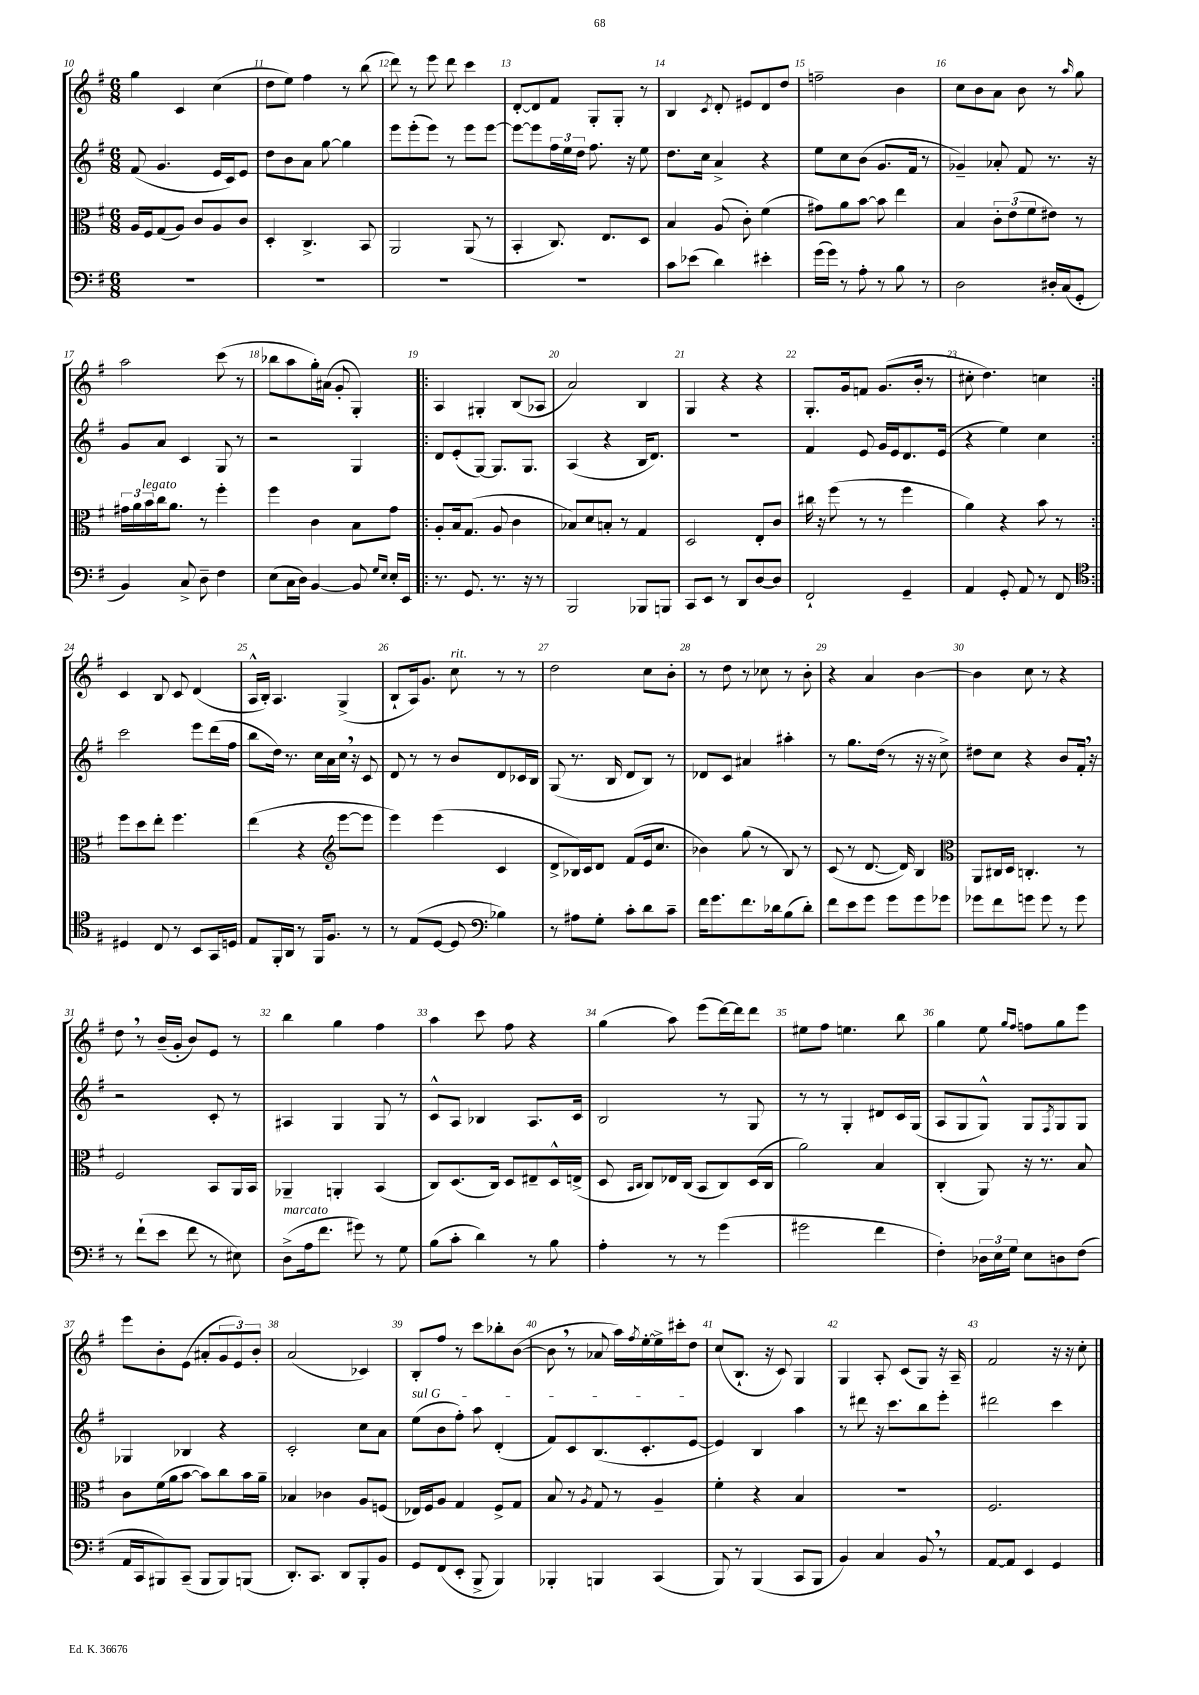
<<
\new StaffGroup <<
\new Staff = "s0" {
    \clef treble \key g \major \numericTimeSignature \time 6/8
    g''4 c'4 c''4( |
    d''8 e''8) fis''4 r8 b''8( |
    d'''8) r8 e'''8 d'''8 c'''4 |
    d'8~-. d'8 fis'8 g8-. g8-. r8 |
    b4 \acciaccatura { c'8 } d'8-. eis'8 d'8 d''8 |
    f''2-- b'4 |
    c''8 b'8 a'8 b'8 r8 \grace { a''16 } g''8 |
    a''2 c'''8( r8 |
    bes''8 a''8 g''16-.) ais'16( g'8-. g4-.) |
    \repeat volta 2 { a4 gis4-. b8( aes8 |
    a'2) b4 |
    g4 r4 r4 |
    g8.-. g'16 f'8 g'8.( b'16-. r8 |
    cis''8-. d''4.) c''4 | }
    c'4 b8 c'8 d'4( |
    a16-^ b16-.) a4. g4->( |
    b8-! a16) g'8. c''8^\markup { \italic "rit." } r8 r8 |
    d''2 c''8 b'8-. |
    r8 d''8 r8 ces''8 r8 b'8-. |
    r4 a'4 b'4~ |
    b'4 c''8 r8 r4 |
    d''8 \breathe r8 b'16--( g'16-. b'8) e'8 r8 |
    b''4 g''4 fis''4 |
    a''4 c'''8 fis''8 r4 |
    g''4( a''8) e'''8( d'''16~) d'''16 d'''8 |
    eis''8 fis''8 e''4. b''8 |
    g''4 e''8 \grace { g''16 fis''16 } f''8 g''8 e'''8 |
    e'''8 b'8-. e'8( ais'8-. \tuplet 3/2 { g'8 e'8) b'8-. } |
    a'2( ces'4) |
    b8-. fis''8 r8 c'''8 bes''8-. b'8~( |
    b'8 \breathe r8 aes'8 a''16) \acciaccatura { fis''8 } e''16~-. e''16-> cis'''16-. d''8 |
    c''8( b8.-! r16 c'8) g4 |
    g4 a8-. c'8( g8) r16 a16-- |
    fis'2 r16 r16 c''8-. \bar "|." |
}
\new Staff = "s1" {
    \clef treble \key g \major \numericTimeSignature \time 6/8
    fis'8( g'4. e'16 c'16) e'8 |
    d''8 b'8 a'8 g''8~ g''4 |
    e'''8 e'''8-.( e'''8) r8 e'''8 e'''8~ |
    e'''8~ e'''8 \tuplet 3/2 { fis''16 e''16 d''16 } fis''8. r16 e''8 |
    d''8. c''16 a'4-> r4 |
    e''8 c''8 b'8( g'8. fis'16 r8 |
    ges'4--) aes'8-. fis'8 r8. r16 |
    g'8 a'8 c'4 g8 r8 |
    r2 g4 |
    \repeat volta 2 { d'8 e'8-.( g8~) g8. g8. |
    a4( r4 b16 d'8.) |
    R2. |
    fis'4 e'8 g'16 e'16 d'8. e'16( |
    r4 e''4) c''4 | }
    c'''2 e'''8 d'''16( fis''16 |
    b''8 d''16) r8. c''16 a'16 c''16 \breathe r16 c'8 |
    d'8 r8 r8 b'8 d'8 ces'16 b16 |
    g8( r8. b16 d'8 b8) r8 |
    des'8 c'8 ais'4 ais''4-. |
    r8 g''8. d''16( r8 r16 r16 c''8->) |
    dis''8 c''8 r4 b'8 fis'16-. \breathe r16 |
    r2 c'8-. r8 |
    ais4 g4 g8 r8 |
    c'8-^ a8 bes4 a8. c'16 |
    b2 r8 g8 |
    r8 r8 g4-. dis'8 c'16 g16( |
    a8 g8 g8-^) g8 \acciaccatura { fis8 } g8 g8 |
    ges4 bes4 r4 |
    c'2-. c''8 a'8 |
    \once \override TextSpanner.bound-details.left.text = \markup { \italic "sul G" } e''8\startTextSpan( b'8 fis''8-.) a''8 d'4-.( |
    fis'8) c'8 b8.( c'8.-. e'8~\stopTextSpan |
    e'4) b4 a''4 |
    r8 dis'''8 r16 c'''8. b''8 e'''8-. |
    dis'''2 c'''4 \bar "|." |
}
\new Staff = "s2" {
    \clef alto \key g \major \numericTimeSignature \time 6/8
    a16 fis16 g8( a8) c'8 a8 c'8 |
    d4-. c4.-> b,8 |
    a,2 a,8( r8 |
    b,4-. c8.) e8. d8 |
    b4 a8( c'8-.) fis'4( |
    gis'8) a'8 b'8~ b'8 e''4 |
    b4 \tuplet 3/2 { c'8-. e'8( fis'8 } eis'8) r8 |
    \tuplet 3/2 { gis'16 a'16 b'16^\markup { \italic "legato" } } c''16 a'8. r8 fis''4-. |
    fis''4 c'4 b8 g'8 |
    \repeat volta 2 { a8-. b16 g8.( a8 c'4 |
    bes8) d'8 b8-. r8 g4 |
    d2 e8-. c'8 |
    cis''16 r16 fis''8( r8 r8 fis''4 |
    a'4) r4 b'8 r8 | }
    fis''8 d''8 e''8-. fis''4. |
    e''4( r4 \clef treble e'''8~ e'''8 |
    e'''4) e'''4( c'4 |
    d'8-> bes16) c'16 d'8 fis'8( e'16 c''8. |
    bes'4) g''8( r8 b8) r8 |
    c'8( r8 d'8.~ d'16) b4 |
    \clef alto a,8 cis16 d16 c4.-. r8 |
    fis2 b,8 a,16 b,16 |
    aes,4-- a,4-. b,4( |
    c8) d8.( c16) d8 eis8-- d16-^ e16->( |
    d8 \grace { b,16 c16 } c8) ees16 c16( b,8 c8) d16( c16 |
    a'2) b4 |
    c4-.( a,8) r16 r8. b8 |
    c'8 fis'16( a'16 b'8~ b'8) c''8 b'16 a'16-- |
    bes4 ces'4 a8 f8( |
    ees16) fis16 a8 g4 fis8-> g8 |
    b8 r8 \acciaccatura { a8 } g8 r8 a4-- |
    fis'4-. r4 b4 |
    R2. |
    fis2. \bar "|." |
}
\new Staff = "s3" {
    \clef bass \key g \major \numericTimeSignature \time 6/8
    R2. |
    R2. |
    R2. |
    R2. |
    c'8 ees'8( d'4) eis'4-. |
    g'16( g'16) r8 a8-. r8 b8 r8 |
    d2 dis16-. c16( g,8-. |
    b,4) c8-> d8-- fis4 |
    e8( c16 d16) b,4~ b,8 \grace { g16 e16 } e16-. e,16 |
    \repeat volta 2 { r8. g,8. r8. r16 r8 |
    b,,2 bes,,8 b,,8 |
    c,8 e,8 r8 d,8 d8~ d8 |
    fis,2-! g,4-- |
    a,4 g,8-. a,8 r8 fis,8 | }
    \clef tenor dis4 c8 r8 b,8 g,16 d16 |
    e8 fis,16-. a,16 r8 fis,16 fis8. r8 |
    r8 e8( d8~ d8 \clef bass bes4) |
    r8 ais8 g8-. c'8-. d'8 c'8-- |
    fis'16 g'8. fis'8. des'16 b8( des'8-.) |
    fis'8 e'8 g'8 g'8 g'8 ges'8 |
    ges'8 fis'8 g'8 g'8 r8 g'8 |
    r8 fis'8-!( e'8 fis'8 r8 eis8) |
    d8->^\markup { \italic "marcato" }( a16 fis'8. gis'8) r8 g8 |
    b8( c'8-. d'4) r8 b8 |
    a4-. r8 r8 g'4( |
    gis'2 fis'4 |
    fis4-.) \tuplet 3/2 { des16 e16 g16 } e8 d8 fis8( |
    a,16 c,16 bis,,8) c,8--( bis,,8 bis,,8) b,,8( |
    d,8.-.) c,8. d,8 b,,8-. b,8 |
    g,8 fis,8( e,8-. b,,8-> b,,4) |
    bes,,4-. b,,4 c,4( |
    b,,8) r8 b,,4( c,8 b,,8 |
    b,4) c4 b,8 \breathe r8 |
    a,8~ a,8 e,4 g,4 \bar "|." |
}
>>
>>
\layout { \context { \Score currentBarNumber = #10 \override BarNumber.break-visibility = ##(#f #t #t) barNumberVisibility = #all-bar-numbers-visible } }
